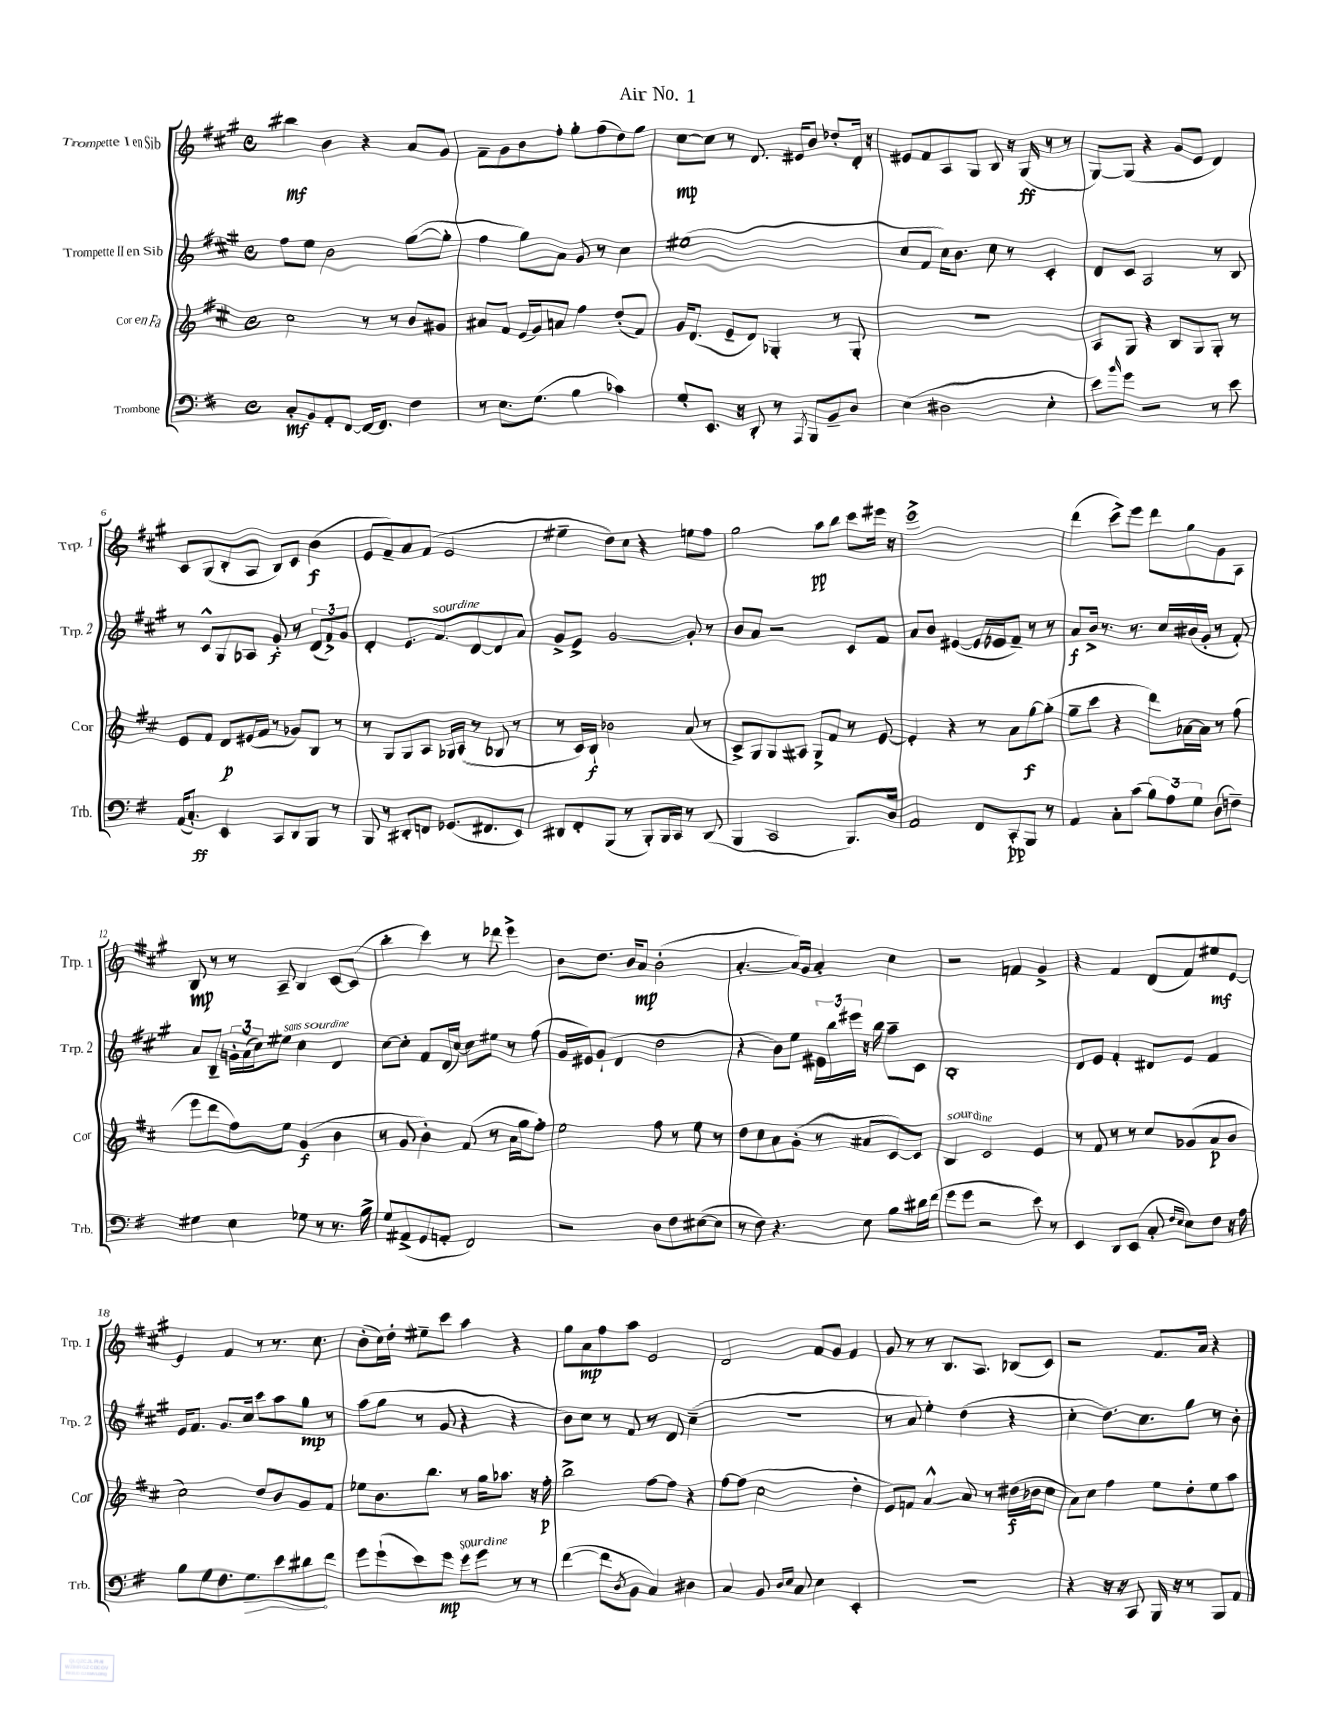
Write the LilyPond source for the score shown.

\header { title = "Air No. 1" }
<<
\new StaffGroup <<
\new Staff = "s0" \with { instrumentName = "Trompette I en Sib" shortInstrumentName = "Trp. 1" } {
    \clef treble \key a \major \defaultTimeSignature \time 4/4
    bis''4\mf b'4 r4 a'8 gis'8 |
    fis'8-- gis'8 b'8 fis''8-. gis''8-. fis''8( d''8) gis''8 |
    cis''8~\mp cis''8 r8 d'8. eis'16 b'8 des''8-. d'16-. r16 |
    eis'8 fis'8 a8 gis8 b8 r16 gis16\ff( r8 r8 |
    gis8~) gis8( r4 gis'8 e'8 d'4) |
    cis'8 gis8( b8-. a8 b8) cis'8 b'4\f( |
    e'8 fis'8--) a'8 fis'8( e'2 |
    eis''4-- d''8) cis''8 r4 e''8 fis''8 |
    gis''2 a''8\pp b''8 cis'''8 eis'''16 r16 |
    e'''1-> |
    d'''4( cis'''8->) e'''8 d'''8 gis''8 gis'8 a8 |
    b8\mp r8 r8 a8-- b4 cis'8~ cis'8( |
    b''4-. cis'''4) r8 des'''8 e'''4-> |
    b'8 d''8. b'16 a'8\mp b'2-.( |
    a'4.~-. a'16) gis'16 a'4-. cis''4 |
    r2 f'4 gis'4-> |
    r4 fis'4 d'8( fis'8) eis''8\mf e'8~ |
    e'4 fis'4 r8 r8. cis''8. |
    b'8-.( cis''16) d''16-. eis''8-- cis'''8 a''4 r4 |
    gis''8 a'8\mp fis''8 a''8 e'2 |
    d'2 fis'8 gis'8 fis'4 |
    gis'8 r8 r8 b8. a8. bes8( cis'8) |
    r2 fis'8. a'16 r4 \bar "|." |
}
\new Staff = "s1" \with { instrumentName = "Trompette II en Sib" shortInstrumentName = "Trp. 2" } {
    \clef treble \key a \major \defaultTimeSignature \time 4/4
    fis''8 e''8 b'2 gis''8~( gis''8-. |
    fis''4 gis''8) a'8 gis'8 r8 cis''4 |
    eis''1( |
    cis''8 fis'8 cis''16) b'8. cis''8 r8 cis'4-. |
    d'8 cis'8 a2 r8 b8 |
    r8 cis'8-^ gis8 aes8 gis'8-.\f r8 \tuplet 3/2 { d'8( fis'8->) gis'8 } |
    d'4-. e'8. fis'8.^\markup { \italic "sourdine" } d'8~ d'8 a'8 |
    gis'8-> e'8-> gis'2~ gis'8-. r8 |
    b'8 a'8 r2 cis'8 fis'8 |
    a'8 b'8 eis'4~( eis'16 ees'16 fis'8--) r8 r8 |
    a'8\f b'16-> r8. r8. cis''16 bis'16( gis'16-. r8 fis'8-.) |
    a'8 b8-- \tuplet 3/2 { g'16-. a'16( cis''16) } eis''8^\markup { \italic "sans sourdine" } cis''4 d'4 |
    cis''8~ cis''8-. fis'8 d'16( cis''16~) cis''8 eis''8 r8 fis''8( |
    gis'16 eis'16) gis'8-!( d'4 d''2 |
    r4 b'8) e''8 \tuplet 3/2 { eis'16 b''16 eis'''16 } r16 b''16 a''8-- cis'8 |
    b1-. |
    d'8 e'8 fis'4-. dis'8 e'8 fis'4 |
    e'16 fis'8. gis'8. cis''16 cis'''8 a''8 gis''8\mp r8 |
    a''8( gis''8 r8 gis'8 r4 r4 |
    b'8) cis''8 r8 fis'8 r8 d'8 cis''4--( |
    R1 |
    r8 a'8 e''4-.) d''4( r4 |
    cis''4-. d''8.) cis''8. gis''8 r8 b'8-. \bar "|." |
}
\new Staff = "s2" \with { instrumentName = "Cor en Fa" shortInstrumentName = "Cor" } {
    \clef treble \key d \major \defaultTimeSignature \time 4/4
    cis''2 r8 r8 b'8 gis'8 |
    ais'8 fis'8 e'16( g'16) a'8 fis''4 d''8-.( fis'8) |
    g'16 d'8.( e'8-- d'8) ges4-. r8 ges8-. |
    R1 |
    a8 g8 r4 b8 g8 g8-. r8 |
    e'8 fis'8 d'8\p eis'16( fis'16 r8 ges'8) b8 r8 |
    r8 g8 g8 a8 ges16 a16( r8 bes8 r8 |
    r8 cis'16) b16-!\f bes'2 a'8( r8 |
    cis'8->) g8 g8 ais8 g8-> fis'8 r8 e'8~ |
    e'4-. r4 r8 a'8 g''8~\f g''8-.( |
    g''8-- cis'''8 r4 d'''8) aes'16~ aes'16 r8 fis''8( |
    e'''8 d'''8 fis''8) e''8 g'4\f( b'4 |
    r8 g'8 b'4-.) fis'8( r8 a'16 g''16 fis''8-.) |
    e''2 fis''8 r8 e''8 r8 |
    d''8 cis''8 a'8 g'8-.( r8 ais'8 cis'8~) cis'8 |
    b4^\markup { \italic "sourdine" } cis'2 e'4 |
    r8 fis'8 r8 r8 cis''8 ges'8( a'8\p b'8 |
    cis''2) d''8 b'8 g'8 fis'8 |
    ees''8 b'8. b''8. r8 g''16 aes''8. r16 fis''16-.\p |
    b''2-> fis''8~ fis''8 r4 |
    fis''8~ fis''8( cis''2 d''4-. |
    e'8) f'8 a'4~-^ a'8 r8 dis''16\f( bes'16 cis''8 |
    a'8) cis''8 fis''4 e''8 d''8-. e''8 a''8 \bar "|." |
}
\new Staff = "s3" \with { instrumentName = "Trombone" shortInstrumentName = "Trb." } {
    \clef bass \key g \major \defaultTimeSignature \time 4/4
    c8-.\mf b,8 a,8-. fis,8~ fis,16~ fis,8. fis4 |
    r8 e8. g8.( b4 ces'4) |
    g8-. e,8. r16 d,8-. r8 \acciaccatura { a,,8 } b,,8 b,8-- d8 |
    e4( dis2 e4-. |
    e'8) \grace { b'16 } g'8 r2 r8 e'8 |
    a,16( c8.-.\ff) e,4 c,8 d,8 b,,8 r8 |
    b,,8 r8 dis,8-. f,8 ges,8.( fis,8. e,8) |
    dis,8 fis,8-. b,,8( r8 b,,8-.) b,,16 c,16 r8 dis,8( |
    b,,4 c,2 b,,8.) d16 |
    a,2 fis,8 c,8-.\pp b,,8 r8 |
    a,4 c8-. c'8( \tuplet 3/2 { b8) a8 g8 } d8( f8--) |
    gis4 e4 ges8 r8 r8. b16-> |
    g8 ais,8->( g,8 a,8-. fis,2) |
    r2 d8 fis8 eis8~( eis8 |
    r8 fis8) r4. e8 b8 dis'16 fis'16( |
    g'8 g'8 r2 e'8) r8 |
    e,4 d,8 e,8( c8-. \grace { fis16 e16 } e8) fis8 r16 a16 |
    b8 g8 fis8. \once \override Hairpin.circled-tip = ##t g8.\> e'8 dis'8\! fis'8 |
    g'8 g'8-!( e'8) g'8\mp g'8^\markup { \italic "sourdine" } g'8 r8 r8 |
    fis'4~( fis'8 \acciaccatura { d8 } b,8 c4) dis4 |
    c4 b,8 \grace { d16 e16 } c8 e4 e,4-. |
    R1 |
    r4 r16 r16 c,8 b,,16 r16 r8 b,,8 a,8 \bar "|." |
}
>>
>>
